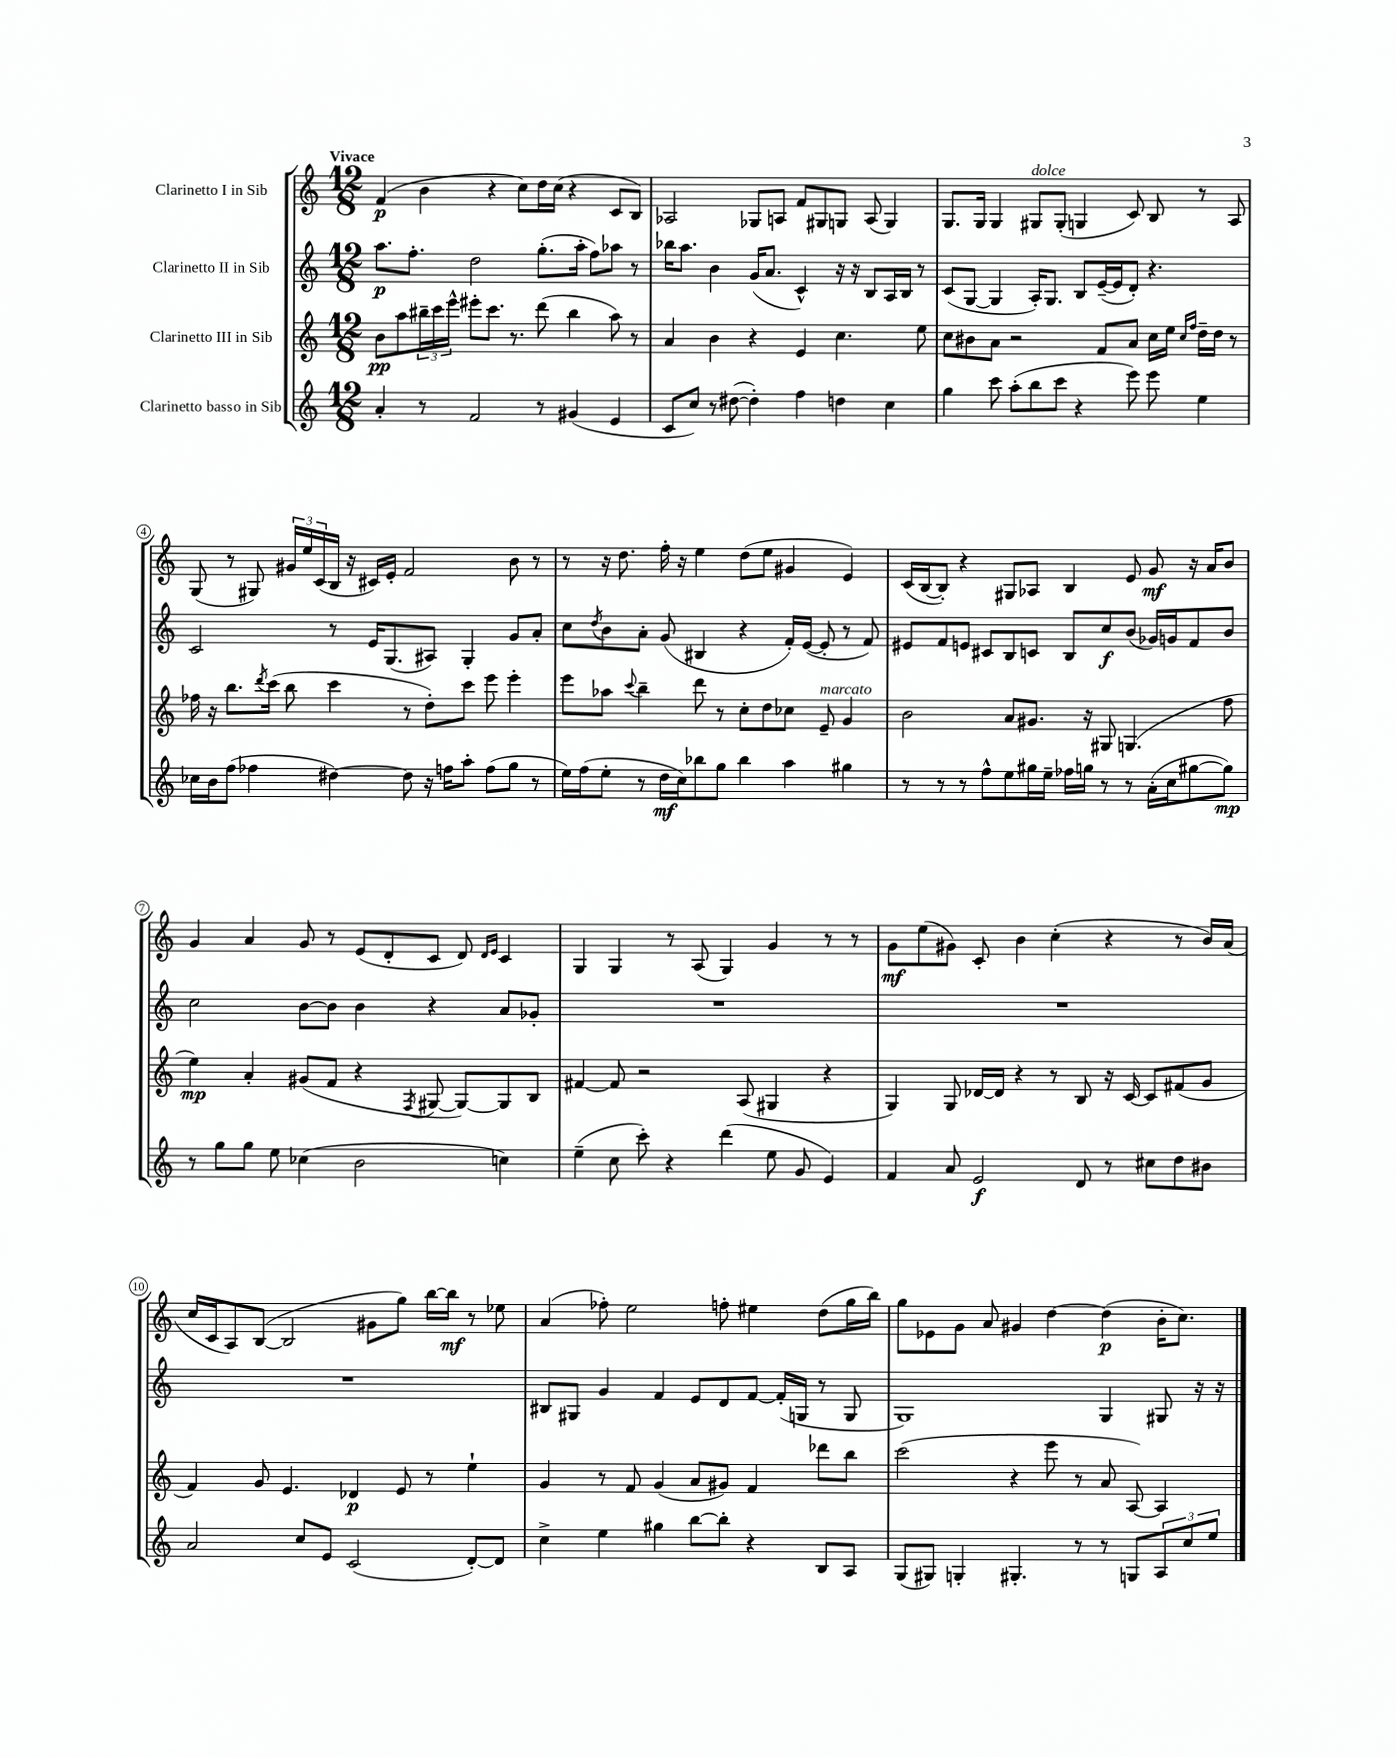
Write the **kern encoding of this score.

**kern	**dynam	**kern	**dynam	**kern	**dynam	**kern	**dynam
*part4	*part4	*part3	*part3	*part2	*part2	*part1	*part1
*staff4	*staff4	*staff3	*staff3	*staff2	*staff2	*staff1	*staff1
*I"Clarinetto basso in Sib	*	*I"Clarinetto III in Sib	*	*I"Clarinetto II in Sib	*	*I"Clarinetto I in Sib	*
*clefG2	*	*clefG2	*	*clefG2	*	*clefG2	*
*k[]	*	*k[]	*	*k[]	*	*k[]	*
*M12/8	*	*M12/8	*	*M12/8	*	*M12/8	*
=1	=1	=1	=1	=1	=1	=1	=1
!	!	!	!	!	!	!LO:TX:a:B:t=Vivace	!
4a'/	.	8b\L	pp	8.aa\L	p	(4f/	p
.	.	8aa\	.	.	.	.	.
.	.	.	.	8.ff'\J	.	.	.
8r	.	24bb#X~\L	.	.	.	4b\	.
.	.	24ccc\	.	.	.	.	.
.	.	24eee^^\JJ	.	.	.	.	.
2f/	.	8eee#X'\L	.	2dd\	.	.	.
.	.	8.ccc\J	.	.	.	4r	.
.	.	8.r	.	.	.	.	.
.	.	.	.	.	.	8cc\L)	.
8r	.	(8ddd\	.	(8.gg'\L	.	16dd\L	.
.	.	.	.	.	.	(16cc\JJ	.
(4g#X/	.	4bb#\	.	.	.	4r	.
.	.	.	.	16aa'\Jk	.	.	.
.	.	.	.	8ff\L)	.	.	.
4e/	.	8aa\)	.	8aa-X\J	.	8c/L	.
.	.	8r	.	8r	.	8B/J)	.
=2	=2	=2	=2	=2	=2	=2	=2
8c/L	.	4a/	.	16bb-X\KL	.	2A-X/	.
.	.	.	.	8.aa\J	.	.	.
8cc/J)	.	.	.	.	.	.	.
8r	.	4b\	.	4b\	.	.	.
([8dd#X\	.	.	.	.	.	.	.
4dd#'\])	.	4r	.	(16g/KL	.	8G-X/L	.
.	.	.	.	8.a/J	.	.	.
.	.	.	.	.	.	8An/J	.
4ff\	.	4e/	.	4c^^/)	.	8f/L	.
.	.	.	.	.	.	8G#X/	.
4ddn\	.	4.cc\	.	16r	.	8Gn/J	.
.	.	.	.	16r	.	.	.
.	.	.	.	8B/L	.	(8A/	.
4cc\	.	.	.	16A/L	.	4G/)	.
.	.	.	.	16B/JJ	.	.	.
.	.	8ee\	.	8r	.	.	.
=3	=3	=3	=3	=3	=3	=3	=3
4gg\	.	8cc\L	.	(8c/L	.	8.G/L	.
.	.	8b#X\	.	[8G/J	.	.	.
.	.	.	.	.	.	16G/Jk	.
8ccc\	.	8a\J	.	4G/]	.	4G/	.
(8aa'\L	.	2r	.	.	.	.	.
!	!	!	!	!	!	!LO:TX:a:i:t=dolce	!
8bb\	.	.	.	16A'/KL)	.	8G#X/L	.
.	.	.	.	8.G/J	.	.	.
8ccc\J	.	.	.	.	.	(8G#'/J	.
4r	.	.	.	8B/L	.	4Gn/	.
.	.	8f/L	.	([16e~/L	.	.	.
.	.	.	.	16e/J]	.	.	.
8eee\)	.	8a/J	.	8d'/J)	.	8c/)	.
8eee\	.	16cc\LL	.	4.r	.	8B/	.
.	.	16ee\JJ	.	.	.	.	.
.	.	16qqcc/LL	.	.	.	.	.
.	.	16qqff/JJ	.	.	.	.	.
4ee\	.	16dd~\LL	.	.	.	8r	.
.	.	16dd\JJ	.	.	.	.	.
.	.	8r	.	.	.	8A/	.
!!LO:LB:g=z
=4	=4	=4	=4	=4	=4	=4	=4
16cc-X\LL	.	16ff-X\	.	2c/	.	(8G/	.
16b\J	.	16r	.	.	.	.	.
(8ff\J	.	8.bb\L	.	.	.	8r	.
4ff-X\	.	.	.	.	.	8G#X/)	.
.	.	8qddd/	.	.	.	.	.
.	.	(16ccc\Jk	.	.	.	.	.
.	.	8bb\	.	.	.	24g#X/LL	.
.	.	.	.	.	.	24ee/	.
.	.	.	.	.	.	(24c/	.
[4dd#X\)	.	4ccc\	.	8r	.	16B/JJ	.
.	.	.	.	.	.	16r	.
.	.	.	.	16e/KL	.	16c#X/LL)	.
.	.	.	.	(8.G/	.	16e'/JJ	.
8dd#\]	.	8r	.	.	.	2f/	.
16r	.	8dd'\L)	.	8A#X/J)	.	.	.
16ffn\KL	.	.	.	.	.	.	.
8aa'\J	.	8ccc\J	.	4G'/	.	.	.
(8ff\L	.	8eee\	.	.	.	.	.
8gg\J	.	4eee'\	.	8g/L	.	8b\	.
8r	.	.	.	8a'/J	.	8r	.
=5	=5	=5	=5	=5	=5	=5	=5
16ee\LL)	.	8eee\L	.	8cc\L	.	8r	.
(16ff\J	.	.	.	.	.	.	.
.	.	.	.	8qdd/	.	.	.
8ee'\J	.	8aa-X\J	.	8b\	.	16r	.
.	.	.	.	.	.	8.dd\	.
.	.	8qqccc/	.	.	.	.	.
8r	.	4bb~\	.	8a'\J	.	.	.
16dd\LL	mf	.	.	(8g/	.	16ff'\	.
16cc\J)	.	.	.	.	.	16r	.
8bb-X\	.	8ddd\	.	4B#X/	.	4ee\	.
8gg\J	.	8r	.	.	.	.	.
4bb-\	.	8cc'\L	.	4r	.	(8dd\L	.
.	.	8dd\	.	.	.	8ee\J	.
4aa\	.	8cc-X\J	.	16f'/LL)	.	4g#X/	.
.	.	.	.	([16e/JJ	.	.	.
!	!	!LO:TX:a:i:t=marcato	!	!	!	!	!
.	.	8e~/	.	8e'/]	.	.	.
4gg#X\	.	4g/	.	8r	.	4e/)	.
.	.	.	.	8f/)	.	.	.
=6	=6	=6	=6	=6	=6	=6	=6
8r	.	2b\	.	8e#X/L	.	(16c/LL	.
.	.	.	.	.	.	[16B/J	.
8r	.	.	.	8f/	.	8B'/J])	.
8r	.	.	.	8en/J	.	4r	.
8ff^^\L	.	.	.	8c#X/L	.	.	.
8ee\	.	8a/L	.	8B/	.	8G#X/L	.
16gg#X\L	.	8.g#X/J	.	8cn/J	.	8A-X/J	.
16ee~\JJ	.	.	.	.	.	.	.
16ff-X\LL	.	.	.	8B/L	.	4B/	.
16ggn\JJ	.	16r	.	.	.	.	.
8r	.	8G#X/	.	8cc/	f	.	.
8r	.	(4.Gn/	.	(8b/J	.	8e/	.
(16a'\LL	.	.	.	16g-X/LL)	.	8g/	mf
16cc\J	.	.	.	16gn/J	.	.	.
[8gg#X\	.	.	.	8f/	.	16r	.
.	.	.	.	.	.	16a/KL	.
8gg#\J])	mp	8ff\	.	8b/J	.	8b/J	.
!!LO:LB:g=z
=7	=7	=7	=7	=7	=7	=7	=7
8r	.	4ee\)	mp	2cc\	.	4g/	.
8gg\L	.	.	.	.	.	.	.
8gg\J	.	4a'/	.	.	.	4a/	.
8ee\	.	.	.	.	.	.	.
(4cc-X\	.	(8g#X/L	.	[8b\L	.	8g/	.
.	.	8f/J	.	8b\J]	.	8r	.
2b\	.	4r	.	4b\	.	(8e/L	.
.	.	.	.	.	.	8d'/	.
.	.	8qF/	.	.	.	.	.
.	.	[8G#X/	.	4r	.	8c/J	.
.	.	8G#/L_)	.	.	.	8d/)	.
.	.	.	.	.	.	16qqd/LL	.
.	.	.	.	.	.	16qqe/JJ	.
4ccn\)	.	8G#/]	.	8a/L	.	4c/	.
.	.	8B/J	.	8g-X'/J	.	.	.
=8	=8	=8	=8	=8	=8	=8	=8
(4ee~\	.	[4f#X/	.	1.r	.	4G/	.
8cc\	.	8f#/]	.	.	.	4G/	.
8ccc'\)	.	2r	.	.	.	.	.
4r	.	.	.	.	.	8r	.
.	.	.	.	.	.	(8A/	.
(4ddd\	.	.	.	.	.	4G/)	.
.	.	(8A/	.	.	.	.	.
8ee\	.	4G#X/	.	.	.	4g/	.
8g/	.	.	.	.	.	.	.
4e/)	.	4r	.	.	.	8r	.
.	.	.	.	.	.	8r	.
=9	=9	=9	=9	=9	=9	=9	=9
4f/	.	4G/)	.	1.r	.	8g\L	mf
.	.	.	.	.	.	(8ee\	.
8a/	.	8G/	.	.	.	8g#X\J)	.
2e/	f	[16d-X/LL	.	.	.	8c'/	.
.	.	16d-/JJ]	.	.	.	.	.
.	.	4r	.	.	.	4b\	.
.	.	8r	.	.	.	(4cc'\	.
8d/	.	8B/	.	.	.	.	.
8r	.	16r	.	.	.	4r	.
.	.	[16c/	.	.	.	.	.
8cc#X\L	.	8c/L]	.	.	.	.	.
8dd\	.	(8f#X/	.	.	.	8r	.
8b#X\J	.	8g/J	.	.	.	16b/LL)	.
.	.	.	.	.	.	(16a/JJ	.
!!LO:LB:g=z
=10	=10	=10	=10	=10	=10	=10	=10
2a/	.	4f/)	.	1.r	.	16cc/LL	.
.	.	.	.	.	.	16c/J	.
.	.	.	.	.	.	8A/)	.
.	.	8g/	.	.	.	([8B/J	.
.	.	4.e/	.	.	.	2B/]	.
8cc/L	.	.	.	.	.	.	.
8e/J	.	.	.	.	.	.	.
(2c/	.	4d-X/	p	.	.	.	.
.	.	.	.	.	.	8g#X\L	.
.	.	8e/	.	.	.	8gg\J)	.
.	.	8r	.	.	.	[16bb\LL	.
.	.	.	.	.	.	16bb\JJ]	mf
[8d'/L)	.	4ee`\	.	.	.	8r	.
8d/J]	.	.	.	.	.	8ee-X\	.
=11	=11	=11	=11	=11	=11	=11	=11
4cc^\	.	4g/	.	8B#X/L	.	(4a/	.
.	.	.	.	8G#X/J	.	.	.
4ee\	.	8r	.	4g/	.	8ff-X'\)	.
.	.	8f/	.	.	.	2ee\	.
4gg#X\	.	(4g/	.	4f/	.	.	.
[8bb\L	.	8a/L	.	8e/L	.	.	.
8bb'\J]	.	8g#X/J)	.	8d/	.	8ffn'\	.
4r	.	4f/	.	[8f/J	.	4ee#X\	.
.	.	.	.	(16f'/LL]	.	.	.
.	.	.	.	16Gn/JJ	.	.	.
8B/L	.	8ddd-X\L	.	8r	.	(8dd\L	.
8A/J	.	8bb\J	.	8G/	.	16gg\L	.
.	.	.	.	.	.	16bb\JJ)	.
=12	=12	=12	=12	=12	=12	=12	=12
(8G/L	.	(2ccc\	.	1G)	.	8gg\L	.
8G#X/J)	.	.	.	.	.	8e-X\	.
4Gn'/	.	.	.	.	.	8g\J	.
.	.	.	.	.	.	8a/	.
4.G#X'/	.	4r	.	.	.	4g#X/	.
.	.	8eee\	.	.	.	[4dd\	.
8r	.	8r	.	.	.	.	.
8r	.	8a/	.	4G/	.	(4dd\]	p
8Gn/L	.	[8A/)	.	.	.	.	.
12A/	.	4A/]	.	8G#X/	.	16b'\KL	.
.	.	.	.	.	.	8.cc\J)	.
12cc/	.	.	.	.	.	.	.
.	.	.	.	16r	.	.	.
12ee/J	.	.	.	.	.	.	.
.	.	.	.	16r	.	.	.
==	==	==	==	==	==	==	==
*-	*-	*-	*-	*-	*-	*-	*-
